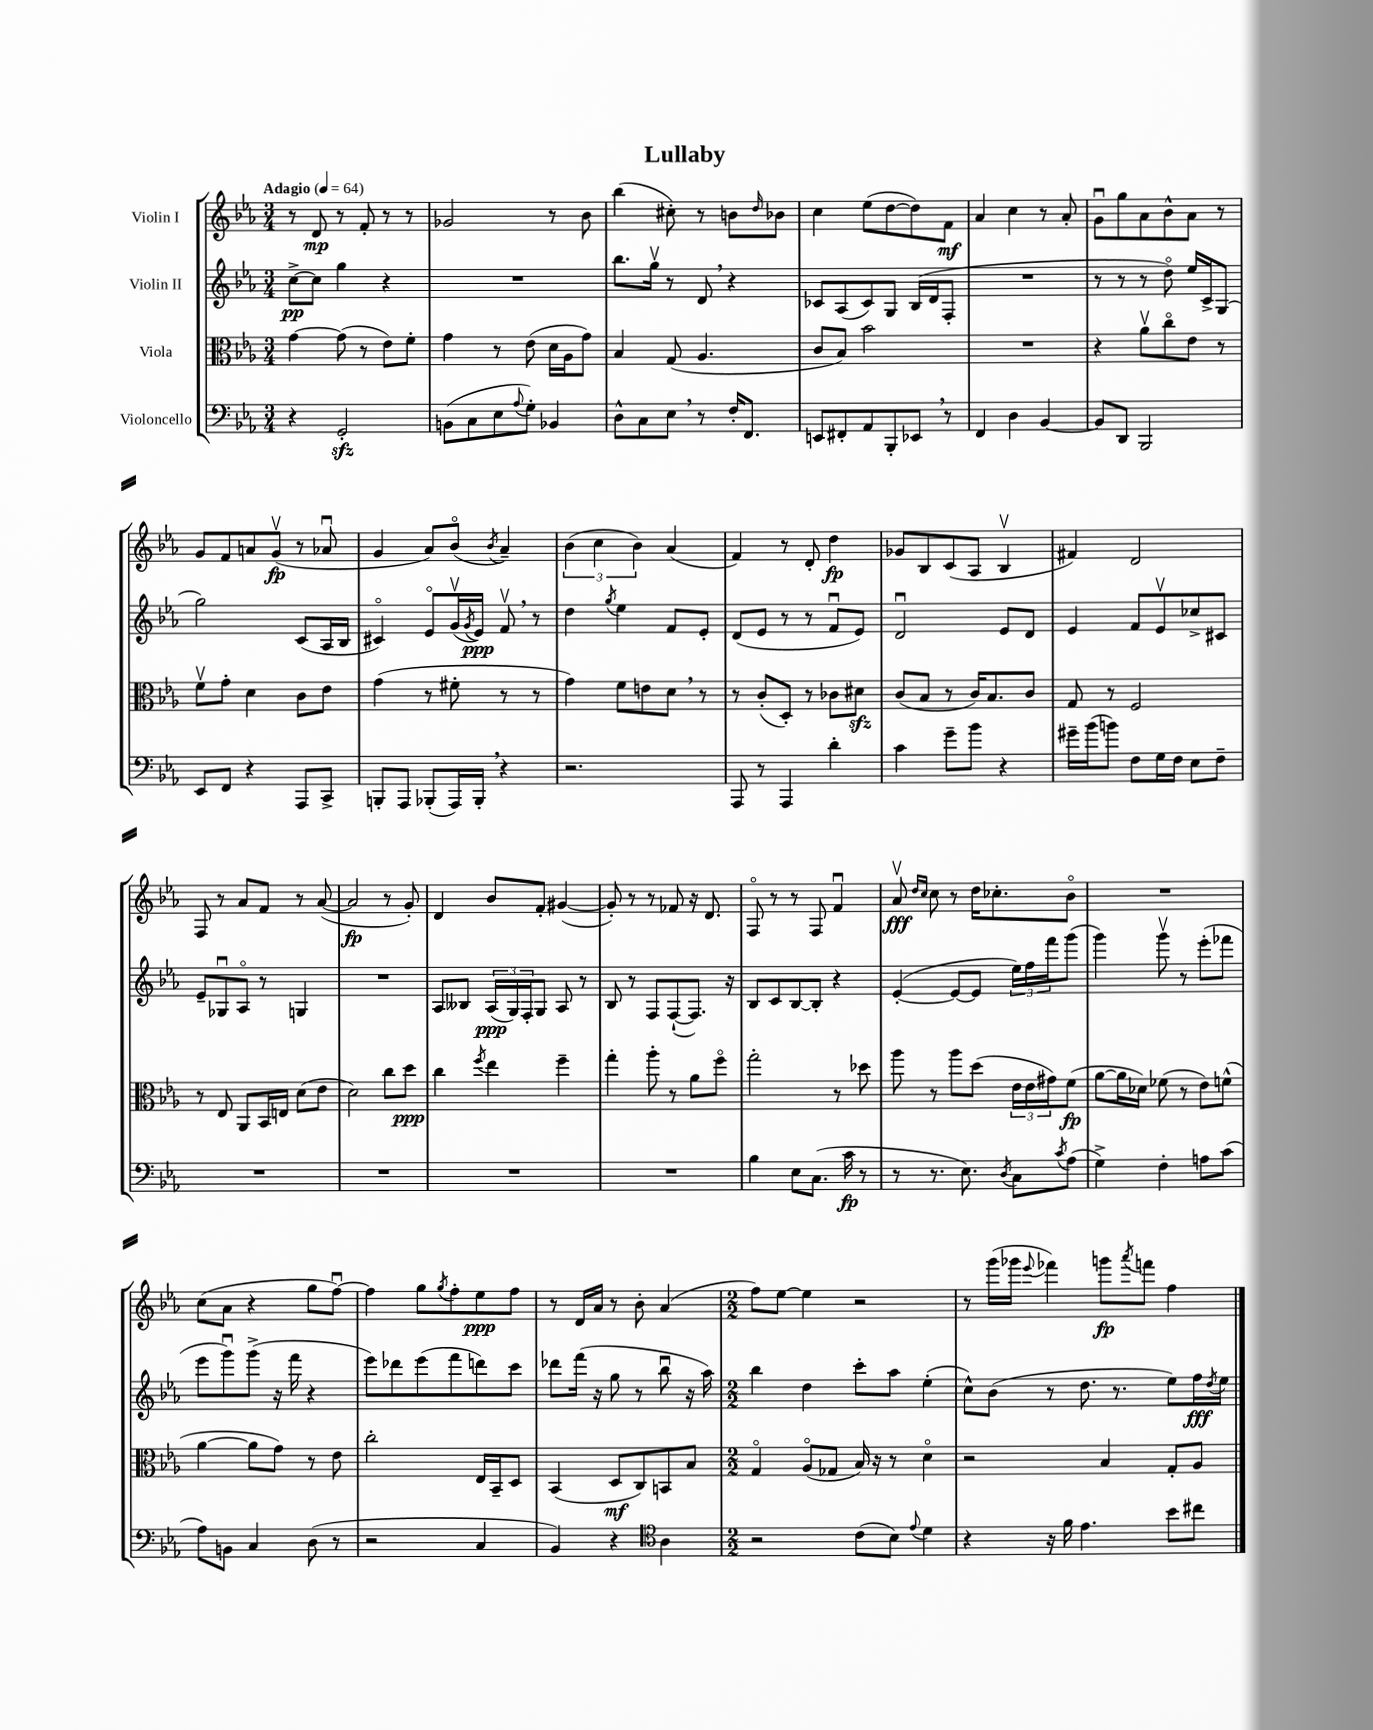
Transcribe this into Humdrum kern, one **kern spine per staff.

**kern	**dynam	**kern	**dynam	**kern	**dynam	**kern	**dynam
*part4	*part4	*part3	*part3	*part2	*part2	*part1	*part1
*staff4	*staff4	*staff3	*staff3	*staff2	*staff2	*staff1	*staff1
*I"Violoncello	*	*I"Viola	*	*I"Violin II	*	*I"Violin I	*
*clefF4	*	*clefC3	*	*clefG2	*	*clefG2	*
*k[b-e-a-]	*	*k[b-e-a-]	*	*k[b-e-a-]	*	*k[b-e-a-]	*
*M3/4	*	*M3/4	*	*M3/4	*	*M3/4	*
*MM64	*	*MM64	*	*MM64	*	*MM64	*
=1	=1	=1	=1	=1	=1	=1	=1
!	!	!	!	!	!	!LO:TX:a:B:t=Adagio	!
4r	.	[4g\	.	[8cc^\L	pp	8r	.
.	.	.	.	8cc\J]	.	8d/	mp
2GGzz'/	.	(8g\]	.	4gg\	.	8r	.
.	.	8r	.	.	.	8f'/	.
.	.	8e-\L)	.	4r	.	8r	.
.	.	8f'\J	.	.	.	8r	.
=2	=2	=2	=2	=2	=2	=2	=2
(8BBn\L	.	4g\	.	2.r	.	2g-X/	.
8C\	.	.	.	.	.	.	.
8E-\	.	8r	.	.	.	.	.
8qqA-/	.	.	.	.	.	.	.
8G'\J)	.	(8e-\	.	.	.	.	.
4BB-X/	.	16d\LL	.	.	.	8r	.
.	.	16A-\J	.	.	.	.	.
.	.	8g\J)	.	.	.	8b-\	.
=3	=3	=3	=3	=3	=3	=3	=3
8D^^\L	.	4B-/	.	8.bb-\L	.	(4bb-\	.
8C\	.	.	.	.	.	.	.
.	.	.	.	16ggv\Jk	.	.	.
8E-,\J	.	(8G/	.	8r	.	8cc#X'\)	.
8r	.	4.A-/	.	8d,/	.	8r	.
16F'/KL	.	.	.	4r	.	8bn\L	.
8.FF/J	.	.	.	.	.	.	.
.	.	.	.	.	.	16qqdd/	.
.	.	.	.	.	.	8b-X\J	.
=4	=4	=4	=4	=4	=4	=4	=4
8EEn/L	.	8c/L	.	8c-X/L	.	4cc\	.
8FF#X'/	.	8B-/J)	.	(8A-/	.	.	.
8AA-/	.	2b-\	.	8c-/)	.	(8ee-\L	.
8BBB-'/	.	.	.	8G/J	.	[8dd\	.
8EE-X,/J	.	.	.	(16B-/LL	.	8dd\])	.
.	.	.	.	16d/J	.	.	.
8r	.	.	.	8F'/J	.	8f\J	mf
=5	=5	=5	=5	=5	=5	=5	=5
4FF/	.	2.r	.	2.r	.	4a-/	.
4D\	.	.	.	.	.	4cc\	.
[4BB-/	.	.	.	.	.	8r	.
.	.	.	.	.	.	8a-'/	.
=6	=6	=6	=6	=6	=6	=6	=6
8BB-/L]	.	4r	.	8r	.	8gu\L	.
8DD/J	.	.	.	8r	.	8gg\	.
2BBB-/	.	8a-v\L	.	8r	.	8a-\	.
.	.	8cc\	.	8dd\)	.	8b-^^\	.
.	.	8e-\J	.	16ee-/LL	.	8a-\J	.
.	.	.	.	16c^/J	.	.	.
.	.	8r	.	(8G/J	.	8r	.
!!LO:LB:g=z
=7	=7	=7	=7	=7	=7	=7	=7
8EE-/L	.	8fv\L	.	2gg\)	.	8g/L	.
8FF/J	.	8g'\J	.	.	.	8f/	.
4r	.	4d\	.	.	.	8an/	.
.	.	.	.	.	.	(8gv/J	fp
8AAA-/L	.	8c\L	.	(8c/L	.	8r	.
8CC^/J	.	8e-\J	.	16A-/L	.	8a-Xu/	.
.	.	.	.	16B-/JJ	.	.	.
=8	=8	=8	=8	=8	=8	=8	=8
8BBBn'/L	.	(4g\	.	4c#X/)	.	4g/	.
8AAA-/J	.	.	.	.	.	.	.
(8BBB-X'/L	.	8r	.	8e-/L	.	8a-/L)	.
16AAA-/L)	.	8f#X'\	.	(16gv/L	.	(8b-/J	.
.	.	.	.	8qg/	.	.	.
16BBB-',/JJ	.	.	.	16e-/JJ)	ppp	.	.
.	.	.	.	.	.	8qb-/	.
4r	.	8r	.	8fv,/	.	4a-~/)	.
.	.	8r	.	8r	.	.	.
=9	=9	=9	=9	=9	=9	=9	=9
2.r	.	4g\)	.	4dd\	.	(6b-\	.
.	.	.	.	.	.	6cc\	.
.	.	.	.	8qgg/	.	.	.
.	.	8f\L	.	4ee-\	.	.	.
.	.	.	.	.	.	6b-\)	.
.	.	8en\	.	.	.	.	.
.	.	8d,\J	.	8f/L	.	(4a-/	.
.	.	8r	.	8e-'/J	.	.	.
=10	=10	=10	=10	=10	=10	=10	=10
8AAA-/	.	8r	.	(8d/L	.	4f/)	.
8r	.	(8c'/L	.	8e-/J	.	.	.
4AAA-/	.	8D'/J)	.	8r	.	8r	.
.	.	8r	.	8r	.	8d'/	.
4d'\	.	8c-X\L	.	8fu/L	.	4dd\	fp
.	.	8d#Xzz\J	.	8e-/J)	.	.	.
=11	=11	=11	=11	=11	=11	=11	=11
4c\	.	(8c/L	.	2du/	.	8g-X/L	.
.	.	8B-/J	.	.	.	8B-/	.
8g~\L	.	8r	.	.	.	(8c/	.
8b-\J	.	16c/KL)	.	.	.	8A-/J	.
.	.	8.B-/	.	.	.	.	.
4r	.	.	.	8e-/L	.	4B-v/	.
.	.	8c/J	.	8d/J	.	.	.
=12	=12	=12	=12	=12	=12	=12	=12
16g#X~\LL	.	8G/	.	4e-/	.	4f#X/)	.
(16b-\J	.	.	.	.	.	.	.
8bn\J)	.	8r	.	.	.	.	.
8F\L	.	2F/	.	8f/L	.	2d/	.
16G\L	.	.	.	8e-v/	.	.	.
16F\JJ	.	.	.	.	.	.	.
8E-\L	.	.	.	8cc-X^/	.	.	.
8F~\J	.	.	.	8c#X/J	.	.	.
!!LO:LB:g=z
=13	=13	=13	=13	=13	=13	=13	=13
2.r	.	8r	.	8e-~/L	.	8F/	.
.	.	8E-/	.	8G-Xu/	.	8r	.
.	.	8AA-/L	.	8A-/J	.	8a-/L	.
.	.	16BB-/L	.	8r	.	8f/J	.
.	.	16En/JJ	.	.	.	.	.
.	.	(8d\L	.	4Gn/	.	8r	.
.	.	8e-\J	.	.	.	([8a-/	.
=14	=14	=14	=14	=14	=14	=14	=14
2.r	.	2d\)	.	2.r	.	2a-/]	fp
.	.	8cc\L	.	.	.	8r	.
.	.	8dd\J	ppp	.	.	8g'/)	.
=15	=15	=15	=15	=15	=15	=15	=15
2.r	.	4cc\	.	8A-/L	.	4d/	.
.	.	.	.	8B--X/J	.	.	.
.	.	8qff/	.	.	.	.	.
.	.	4ee-\	.	(24A-/LL	ppp	8b-/L	.
.	.	.	.	24G/)	.	.	.
.	.	.	.	24F'/J	.	.	.
.	.	.	.	8G/J	.	8f'/J	.
.	.	4ff~\	.	8A-/	.	([4g#X/	.
.	.	.	.	8r	.	.	.
=16	=16	=16	=16	=16	=16	=16	=16
2.r	.	4gg'\	.	8B-/	.	8g#'/])	.
.	.	.	.	8r	.	8r	.
.	.	8aa-'\	.	8F/L	.	8r	.
.	.	8r	.	([8F`/	.	8f-X/	.
.	.	8a-\L	.	8.F/J])	.	16r	.
.	.	.	.	.	.	8.d/	.
.	.	8ff\J	.	.	.	.	.
.	.	.	.	16r	.	.	.
=17	=17	=17	=17	=17	=17	=17	=17
4B-\	.	2gg'\	.	8B-/L	.	8F/	.
.	.	.	.	8c/	.	8r	.
8E-\L	.	.	.	[8B-/	.	8r	.
(8.C\J	.	.	.	8B-'/J]	.	8F/	.
.	.	8r	.	4r	.	4fu/	.
16c\	fp	.	.	.	.	.	.
8r	.	8dd-X\	.	.	.	.	.
=18	=18	=18	=18	=18	=18	=18	=18
8r	.	8aa-\	.	([4e-'/	.	8a-v/	fff
.	.	.	.	.	.	16qqdd/LL	.
.	.	.	.	.	.	16qqcc/JJ	.
8.r	.	8r	.	.	.	8cc\	.
.	.	8aa-\L	.	8e-/L_	.	8r	.
8.E-\)	.	.	.	.	.	.	.
.	.	(8dd\J	.	8e-/J]	.	16dd\KL	.
.	.	.	.	.	.	8.cc-X'\	.
8qD/	.	.	.	.	.	.	.
8C\L	.	24e-\LL	.	24ee-\LL)	.	.	.
.	.	24e-\	.	24ff\	.	.	.
.	.	24g#X\J)	.	24fff\J	.	.	.
8qc/	.	.	.	.	.	.	.
(8A-\J	.	(8f\J	fp	(8ggg\J	.	8b-\J	.
=19	=19	=19	=19	=19	=19	=19	=19
4G^\)	.	[8a-\L	.	4ggg\)	.	2.r	.
.	.	16a-\L]	.	.	.	.	.
.	.	16d-X\JJ)	.	.	.	.	.
4F'\	.	(8f-X\	.	8gggv\	.	.	.
.	.	8r	.	8r	.	.	.
8An\L	.	8e-\L)	.	(8eee-'\L	.	.	.
(8c\J	.	(8fn^^\J	.	8fff-X\J	.	.	.
!!LO:LB:g=z
=20	=20	=20	=20	=20	=20	=20	=20
8A-\L)	.	[4a-\	.	8eee-\L	.	(8cc\L	.
8BBn\J	.	.	.	8gggu\)	.	8a-\J	.
4C/	.	8a-\L]	.	(8ggg^\J	.	4r	.
.	.	8g\J)	.	16r	.	.	.
.	.	.	.	16fff\	.	.	.
(8D\	.	8r	.	4r	.	8gg\L	.
8r	.	8e-\	.	.	.	[8ffu\J)	.
=21	=21	=21	=21	=21	=21	=21	=21
2r	.	2cc'\	.	8eee-\L)	.	4ff\]	.
.	.	.	.	8ddd-X\	.	.	.
.	.	.	.	(8eee-\	.	8gg\L	.
.	.	.	.	.	.	8qgg/	.
.	.	.	.	8fff\	.	8ff'\	.
4C/	.	16E-/LL	.	8dddn\)	.	8ee-\	ppp
.	.	16BB-~/J	.	.	.	.	.
.	.	8D/J	.	8ccc\J	.	8ff\J	.
=22	=22	=22	=22	=22	=22	=22	=22
4BB-/)	.	(4BB-/	.	8ddd-X\L	.	8r	.
.	.	.	.	(16fff\Jk	.	16d/LL	.
.	.	.	.	16r	.	16a-/JJ	.
4r	.	8D/L	mf	8gg\	.	8r	.
.	.	8C/)	.	8r	.	8b-'\	.
*clefC4	*	*	*	*	*	*	*
4A-\	.	8BBn/	.	8bb-u\	.	(4a-/	.
.	.	8B-/J	.	16r	.	.	.
.	.	.	.	16aa-\)	.	.	.
=23	=23	=23	=23	=23	=23	=23	=23
*M2/2	*	*M2/2	*	*M2/2	*	*M2/2	*
2r	.	4G/	.	4bb-\	.	8ff\L)	.
.	.	.	.	.	.	[8ee-\J	.
.	.	(8A-/L	.	4dd\	.	4ee-\]	.
.	.	8G-X/J	.	.	.	.	.
(8c\L	.	16B-/)	.	8ccc'\L	.	2r	.
.	.	16r	.	.	.	.	.
8B-\J)	.	8r	.	8aa-\J	.	.	.
8qqe-/	.	.	.	.	.	.	.
4d\	.	4d\	.	(4ee-'\	.	.	.
=24	=24	=24	=24	=24	=24	=24	=24
4r	.	2r	.	8cc^^\L)	.	8r	.
.	.	.	.	(8b-\J	.	(16ggg\LL	.
.	.	.	.	.	.	16ggg-X\JJ	.
.	.	.	.	.	.	8qqeee-/	.
16r	.	.	.	8r	.	4fff-X\)	.
16f\	.	.	.	.	.	.	.
4.e-\	.	.	.	8.dd\	.	.	.
.	.	4B-/	.	.	.	8gggn\L	fp
.	.	.	.	8.r	.	.	.
.	.	.	.	.	.	8qaaa-/	.
.	.	.	.	.	.	8fffn\J	.
8b-\L	.	8G'/L	.	8ee-\L)	.	4ff\	.
8cc#X\J	.	8A-/J	.	16ff\L	fff	.	.
.	.	.	.	8qdd/	.	.	.
.	.	.	.	16ee-\JJ	.	.	.
==	==	==	==	==	==	==	==
*-	*-	*-	*-	*-	*-	*-	*-
